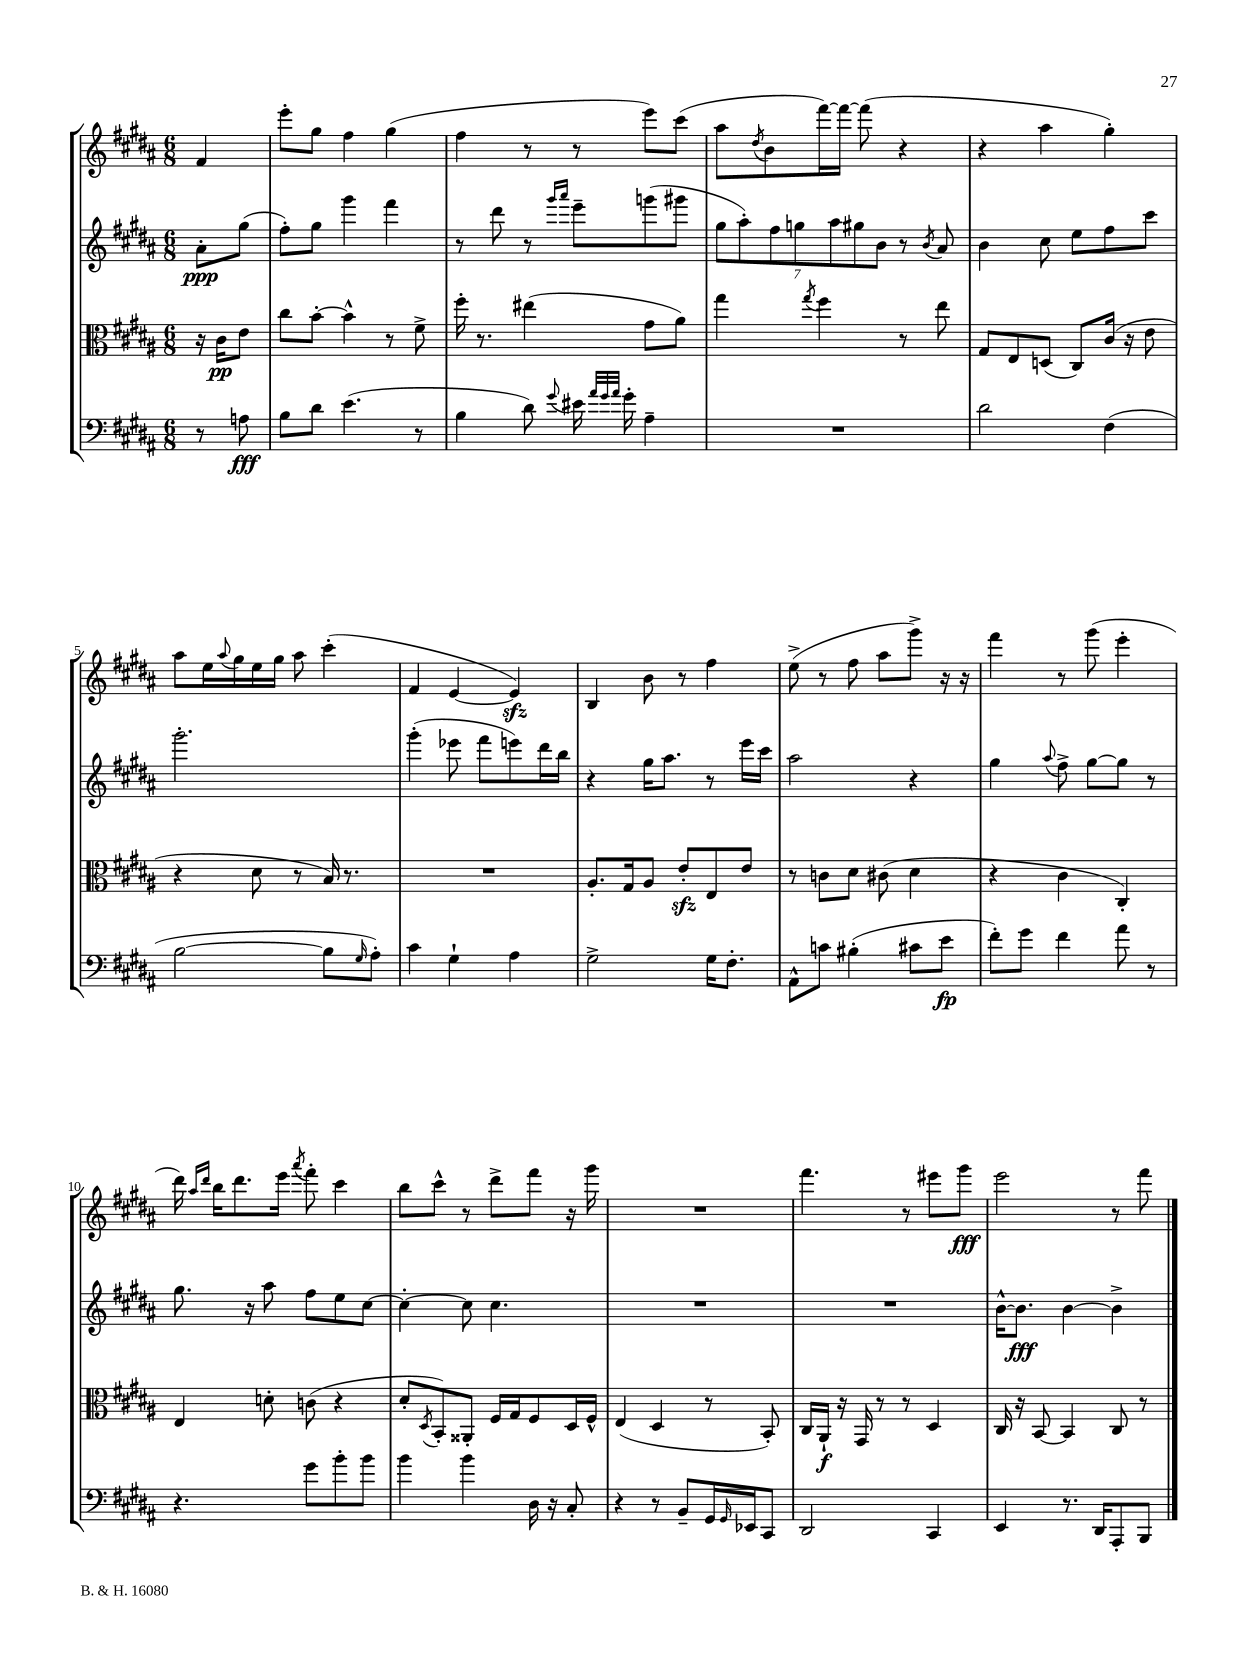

**kern	**dynam	**kern	**dynam	**kern	**dynam	**kern	**dynam
*part4	*part4	*part3	*part3	*part2	*part2	*part1	*part1
*staff4	*staff4	*staff3	*staff3	*staff2	*staff2	*staff1	*staff1
*clefF4	*	*clefC3	*	*clefG2	*	*clefG2	*
*k[f#c#g#d#a#]	*	*k[f#c#g#d#a#]	*	*k[f#c#g#d#a#]	*	*k[f#c#g#d#a#]	*
*M6/8	*	*M6/8	*	*M6/8	*	*M6/8	*
=	=	=	=	=	=	=	=
8r	.	16r	.	8a#'\L	ppp	4f#/	.
.	.	16c#\KL	pp	.	.	.	.
8An\	fff	8e\J	.	(8gg#\J	.	.	.
=1	=1	=1	=1	=1	=1	=1	=1
8B\L	.	8cc#\L	.	8ff#'\L)	.	8eee'\L	.
8d#\J	.	[8b'\J	.	8gg#\J	.	8gg#\J	.
(4.e\	.	4b^^\]	.	4ggg#\	.	4ff#\	.
.	.	8r	.	4fff#\	.	(4gg#\	.
8r	.	8f#^\	.	.	.	.	.
=2	=2	=2	=2	=2	=2	=2	=2
4B\	.	16ff#'\	.	8r	.	4ff#\	.
.	.	8.r	.	.	.	.	.
.	.	.	.	8ddd#\	.	.	.
8d#\)	.	(4ee#X\	.	8r	.	8r	.
.	.	.	.	16qqggg#/LL	.	.	.
8qqg#/	.	.	.	16qqaaa#/JJ	.	.	.
16e#X\	.	.	.	8eee~\L	.	8r	.
32qqa#/LLL	.	.	.	.	.	.	.
32qqg#/	.	.	.	.	.	.	.
32qqa#/JJJ	.	.	.	.	.	.	.
16g#'\	.	.	.	.	.	.	.
4A#~\	.	8g#\L	.	(8gggn\	.	8eee\L)	.
.	.	8a#\J)	.	8ggg#X\J	.	(8ccc#\J	.
=3	=3	=3	=3	=3	=3	=3	=3
2.r	.	4gg#\	.	14gg#\L	.	8aa#\L	.
.	.	.	.	14aa#'\)	.	.	.
.	.	.	.	.	.	8qdd#/	.
.	.	.	.	.	.	8b\	.
.	.	.	.	14ff#\	.	.	.
.	.	.	.	14ggn\	.	.	.
.	.	8qgg#/	.	.	.	.	.
.	.	4ff#\	.	.	.	[16fff#\L)	.
.	.	.	.	14aa#\	.	.	.
.	.	.	.	.	.	16fff#\JJ_	.
.	.	.	.	14gg#X\	.	.	.
.	.	.	.	.	.	(8fff#\]	.
.	.	.	.	14b\J	.	.	.
.	.	8r	.	8r	.	4r	.
.	.	.	.	8qb/	.	.	.
.	.	8ee\	.	8a#/	.	.	.
=4	=4	=4	=4	=4	=4	=4	=4
2d#\	.	8G#/L	.	4b\	.	4r	.
.	.	8E/	.	.	.	.	.
.	.	(8Dn/J	.	8cc#\	.	4aa#\	.
.	.	8C#/L)	.	8ee\L	.	.	.
(4F#\	.	(16c#/Jk	.	8ff#\	.	4gg#'\)	.
.	.	16r	.	.	.	.	.
.	.	8e\	.	8ccc#\J	.	.	.
!!LO:LB:g=z
=5	=5	=5	=5	=5	=5	=5	=5
[2B\	.	4r	.	2.ggg#'\	.	8aa#\L	.
.	.	.	.	.	.	16ee\L	.
.	.	.	.	.	.	8qqaa#/	.
.	.	.	.	.	.	16gg#\	.
.	.	8d#\	.	.	.	16ee\	.
.	.	.	.	.	.	16gg#\JJ	.
.	.	8r	.	.	.	8aa#\	.
8B\L]	.	16B/)	.	.	.	(4ccc#'\	.
.	.	8.r	.	.	.	.	.
16qqG#/	.	.	.	.	.	.	.
8A#'\J)	.	.	.	.	.	.	.
=6	=6	=6	=6	=6	=6	=6	=6
4c#\	.	2.r	.	(4ggg#'\	.	4f#/	.
4G#`\	.	.	.	8eee-X\	.	[4e/	.
.	.	.	.	8fff#\L	.	.	.
4A#\	.	.	.	8eeen\)	.	4ezz/])	.
.	.	.	.	16ddd#\L	.	.	.
.	.	.	.	16bb\JJ	.	.	.
=7	=7	=7	=7	=7	=7	=7	=7
2G#^\	.	8.A#'/L	.	4r	.	4B/	.
.	.	16G#/k	.	.	.	.	.
.	.	8A#/J	.	16gg#\KL	.	8b\	.
.	.	.	.	8.aa#\J	.	.	.
.	.	8ezz'/L	.	.	.	8r	.
16G#\KL	.	8E/	.	8r	.	4ff#\	.
8.F#'\J	.	.	.	.	.	.	.
.	.	8e/J	.	16eee\LL	.	.	.
.	.	.	.	16ccc#\JJ	.	.	.
=8	=8	=8	=8	=8	=8	=8	=8
8AA#^^\L	.	8r	.	2aa#\	.	(8ee^\	.
8cn\J	.	8cn\L	.	.	.	8r	.
(4B#X'\	.	8d#\J	.	.	.	8ff#\	.
.	.	(8c#X\	.	.	.	8aa#\L	.
8c#X\L	.	4d#\	.	4r	.	8ggg#^\J)	.
8e\J	fp	.	.	.	.	16r	.
.	.	.	.	.	.	16r	.
=9	=9	=9	=9	=9	=9	=9	=9
8f#'\L)	.	4r	.	4gg#\	.	4fff#\	.
8g#\J	.	.	.	.	.	.	.
.	.	.	.	8qqaa#/	.	.	.
4f#\	.	4c#\	.	8ff#^\	.	8r	.
.	.	.	.	[8gg#\L	.	(8ggg#\	.
8a#\	.	4C#'/)	.	8gg#\J]	.	4eee'\	.
8r	.	.	.	8r	.	.	.
!!LO:LB:g=z
=10	=10	=10	=10	=10	=10	=10	=10
4.r	.	4E/	.	8.gg#\	.	16ddd#\)	.
.	.	.	.	.	.	16qqaa#/LL	.
.	.	.	.	.	.	16qqddd#/JJ	.
.	.	.	.	.	.	16bb\KL	.
.	.	.	.	.	.	8.ddd#\	.
.	.	.	.	16r	.	.	.
.	.	8dn'\	.	8aa#\	.	.	.
.	.	.	.	.	.	16eee\Jk	.
.	.	.	.	.	.	8qaaa#/	.
8g#\L	.	(8cn\	.	8ff#\L	.	8fff#'\	.
8b'\	.	4r	.	8ee\	.	4ccc#\	.
8b\J	.	.	.	[8cc#\J	.	.	.
=11	=11	=11	=11	=11	=11	=11	=11
4b\	.	8d#'/L	.	4cc#'\_	.	8bb\L	.
.	.	8qD#/	.	.	.	.	.
.	.	8BB'/)	.	.	.	8ccc#^^\J	.
4b\	.	8AA##X'/J	.	8cc#\]	.	8r	.
.	.	16F#/LL	.	4.cc#\	.	8ddd#^\L	.
.	.	16G#/J	.	.	.	.	.
16D#\	.	8F#/	.	.	.	8fff#\J	.
16r	.	.	.	.	.	.	.
8C#'/	.	16D#/L	.	.	.	16r	.
.	.	16F#^^/JJ	.	.	.	16ggg#\	.
=12	=12	=12	=12	=12	=12	=12	=12
4r	.	(4E/	.	2.r	.	2.r	.
8r	.	4D#/	.	.	.	.	.
8BB~/L	.	.	.	.	.	.	.
16GG#/L	.	8r	.	.	.	.	.
16qqGG#/	.	.	.	.	.	.	.
16EE-X/J	.	.	.	.	.	.	.
8CC#/J	.	8BB'/)	.	.	.	.	.
=13	=13	=13	=13	=13	=13	=13	=13
2DD#/	.	16C#/LL	.	2.r	.	4.fff#\	.
.	.	16AA#`/JJ	f	.	.	.	.
.	.	16r	.	.	.	.	.
.	.	16GG#/	.	.	.	.	.
.	.	8r	.	.	.	.	.
.	.	8r	.	.	.	8r	.
4CC#/	.	4D#/	.	.	.	8eee#X\L	.
.	.	.	.	.	.	8ggg#\J	fff
=14	=14	=14	=14	=14	=14	=14	=14
4EE/	.	16C#/	.	[16b^^\KL	.	2eee\	.
.	.	16r	.	8.b\J]	fff	.	.
.	.	[8BB/	.	.	.	.	.
8.r	.	4BB/]	.	[4b\	.	.	.
16DD#/KL	.	.	.	.	.	.	.
8AAA#'/	.	8C#/	.	4b^\]	.	8r	.
8BBB/J	.	8r	.	.	.	8fff#\	.
==	==	==	==	==	==	==	==
*-	*-	*-	*-	*-	*-	*-	*-
